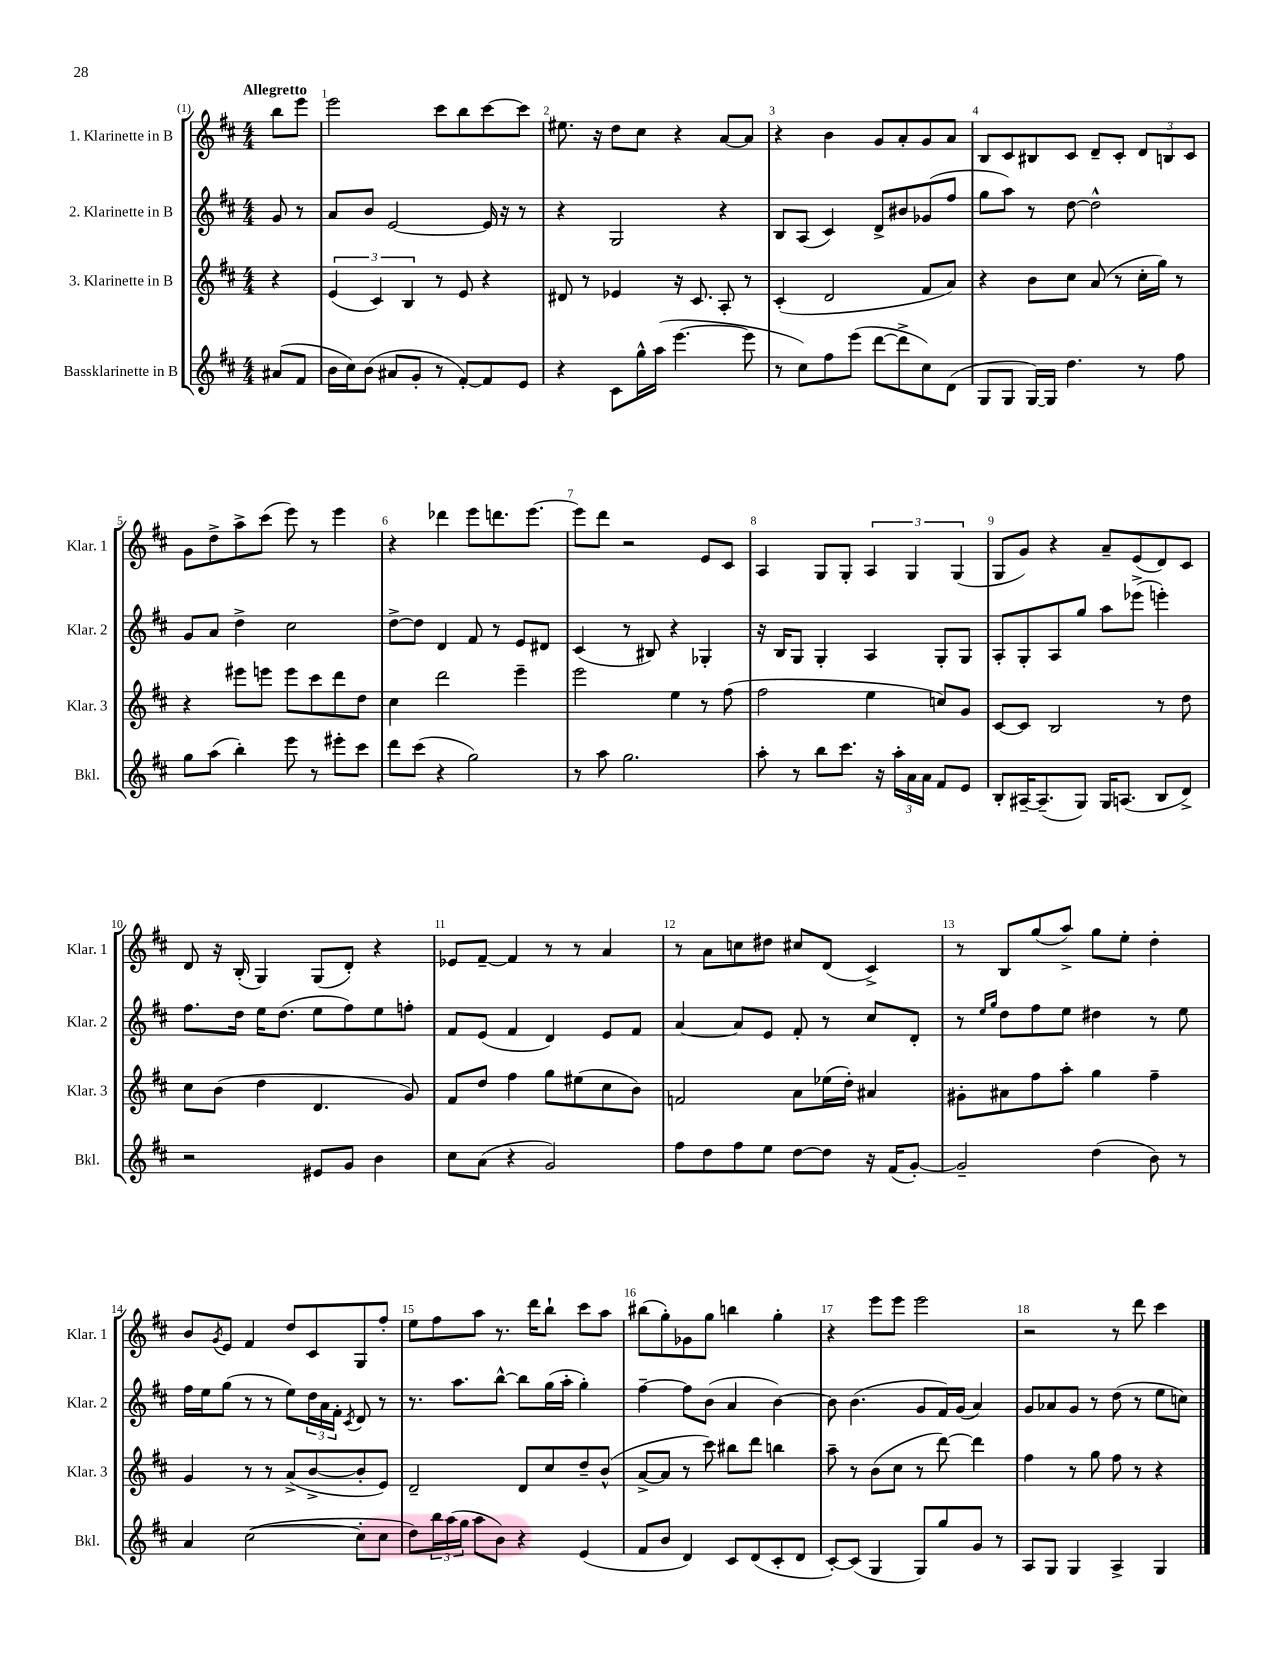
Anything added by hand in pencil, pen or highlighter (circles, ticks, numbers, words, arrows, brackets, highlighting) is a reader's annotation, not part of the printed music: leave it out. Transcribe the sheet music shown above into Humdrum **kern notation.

**kern	**kern	**kern	**kern
*part4	*part3	*part2	*part1
*staff4	*staff3	*staff2	*staff1
*I"Bassklarinette in B	*I"3. Klarinette in B	*I"2. Klarinette in B	*I"1. Klarinette in B
*I'Bkl.	*I'Klar. 3	*I'Klar. 2	*I'Klar. 1
*clefG2	*clefG2	*clefG2	*clefG2
*k[f#c#]	*k[f#c#]	*k[f#c#]	*k[f#c#]
*M4/4	*M4/4	*M4/4	*M4/4
=	=	=	=
!	!	!	!LO:TX:a:B:t=Allegretto
(8a#X/L	4r	8g/	8bb\L
8f#/J	.	8r	8eee\J
=1	=1	=1	=1
16b\LL	(6e/	8a/L	2eee\
16cc#\J)	.	.	.
(8b\J	.	8b/J	.
.	6c#/)	.	.
8a#X/L	.	[2e/	.
.	6B/	.	.
8g'/J	.	.	.
8r	8r	.	8ccc#\L
[8f#'/L)	8e/	.	8bb\
8f#/]	4r	16e/]	[8ccc#\
.	.	16r	.
8e/J	.	8r	8ccc#\J]
=2	=2	=2	=2
4r	8d#X/	4r	8.ee#X\
.	8r	.	.
.	.	.	16r
8c#\L	4e-X/	2G/	8dd\L
16gg^^\L	.	.	8cc#\J
(16aa\JJ	.	.	.
[4.eee\	16r	.	4r
.	8.c#/	.	.
.	8A'/	4r	[8a/L
8eee\]	8r	.	8a/J]
=3	=3	=3	=3
8r	(4c#'/	8B/L	4r
8cc#\L)	.	(8A/J	.
8ff#\	2d/	4c#/)	4b\
(8eee\J	.	.	.
[8ddd\L	.	8d^/L	8g/L
8ddd^\]	.	8b#X/	8a'/
8cc#\)	8f#/L	(8g-X/	8g/
(8d\J	8a/J)	8ff#/J	8a/J
=4	=4	=4	=4
8G/L	4r	8gg\L	8B/L
8G/J	.	8aa\J)	8c#/
[16G/LL)	8b\L	8r	8B#X/
16G/JJ]	.	.	.
4.dd\	8cc#\J	[8dd\	8c#/J
.	(8a/	2dd^^\]	8d~/L
.	8r	.	8c#'/J
8r	16cc#'\LL	.	12d/L
.	16gg\JJ)	.	.
.	.	.	12Bn/
8ff#\	8r	.	.
.	.	.	12c#/J
!!LO:LB:g=z
=5	=5	=5	=5
8gg\L	4r	8g/L	8g\L
(8aa\J	.	8a/J	8dd^\
4bb'\)	8eee#X\L	4dd^\	8aa^\
.	8eeen\J	.	(8ccc#\J
8eee\	8eee\L	2cc#\	8eee\)
8r	8ccc#\	.	8r
8eee#X'\L	8ddd\	.	4eee\
8ccc#\J	8dd\J	.	.
=6	=6	=6	=6
8ddd\L	4cc#\	[8dd^\L	4r
(8ccc#\J	.	8dd\J]	.
4r	2ddd\	4d/	4ddd-X\
2gg\)	.	8f#/	8eee\L
.	.	8r	8.dddn\
.	4eee~\	8e/L	.
.	.	.	[8.eee\J
.	.	8d#X/J	.
=7	=7	=7	=7
8r	2eee\	(4c#/	8eee\L]
8aa\	.	.	8ddd\J
2.gg\	.	8r	2r
.	.	8B#X/)	.
.	4ee\	4r	.
.	8r	4G-X'/	8e/L
.	(8ff#\	.	8c#/J
=8	=8	=8	=8
8aa'\	2ff#\	16r	4A/
.	.	16B/KL	.
8r	.	8G/J	.
8bb\L	.	4G'/	8G/L
8.ccc#\J	.	.	8G'/J
.	4ee\	4A/	6A/
16r	.	.	.
24aa'\LL	.	.	.
24a\	.	.	6G/
24a\JJ	.	.	.
8f#/L	8ccn/L)	8G'/L	.
.	.	.	(6G/
8e/J	8g/J	8G/J	.
=9	=9	=9	=9
8B'/L	[8c#/L	8A'/L	8G/L
[16A#X~/K	8c#/J]	8G'/	8g/J)
(8.A#~/]	.	.	.
.	2B/	8A/	4r
8G/J)	.	8gg/J	.
16G/KL	.	8aa\L	8a~/L
(8.An/J	.	.	.
.	.	(8eee-X^\J	(8e/
8B/L	8r	4eeen'\)	8d/)
8d^/J)	8dd\	.	8c#/J
!!LO:LB:g=z
=10	=10	=10	=10
2r	8cc#\L	8.ff#\L	8d/
.	(8b\J	.	16r
.	.	16dd\Jk	(16B'/
.	4dd\	16ee\KL	4G/)
.	.	(8.dd\J	.
8e#X/L	4.d/	8ee\L	(8G/L
8g/J	.	8ff#\)	8d'/J)
4b\	.	8ee\	4r
.	8g/)	8ffn'\J	.
=11	=11	=11	=11
8cc#\L	8f#/L	8f#/L	8e-X/L
(8a\J	8dd/J	(8e/J	[8f#~/J
4r	4ff#\	4f#/	4f#/]
2g/)	8gg\L	4d/)	8r
.	(8ee#X\	.	8r
.	8cc#\	8e/L	4a/
.	8b\J)	8f#/J	.
=12	=12	=12	=12
8ff#\L	2fn/	[4a/	8r
8dd\	.	.	8a\L
8ff#\	.	8a/L]	8ccn\
8ee\J	.	8e/J	8dd#X\J
[8dd\L	8a\L	8f#'/	8cc#X/L
8dd\J]	(16ee-X\L	8r	(8d/J
.	16dd'\JJ)	.	.
16r	4a#X/	8cc#/L	4c#^/)
(16f#/KL	.	.	.
[8g'/J)	.	8d'/J	.
=13	=13	=13	=13
2g~/]	8g#X'\L	8r	8r
.	.	16qqee/LL	.
.	.	16qqgg/JJ	.
.	8a#X\	8dd\L	8B/L
.	8ff#\	8ff#\	(8gg/
.	8aa'\J	8ee\J	8aa^/J)
(4dd\	4gg\	4dd#X\	8gg\L
.	.	.	8ee'\J
8b\)	4ff#~\	8r	4dd'\
8r	.	8ee\	.
!!LO:LB:g=z
=14	=14	=14	=14
4a/	4g/	16ff#\LL	8b/L
.	.	16ee\J	.
.	.	.	8qg/
.	.	(8gg\J	8e/J
([2cc#\	8r	8r	4f#/
.	8r	8r	.
.	(8a^/L	8ee\L)	8dd/L
.	[8b^/	24dd\L	8c#/
.	.	24a\	.
.	.	24f#'\JJ	.
.	.	8qc#/	.
8cc#'\L]	8b'/]	8d/	8G/
8cc#\J	8e/J)	8r	8ff#'/J
=15	=15	=15	=15
8dd\L)	2d~/	8.r	8ee\L
24bb\L	.	.	8ff#\
(24aa\	.	.	.
.	.	8.aa\L	.
24gg\JJ	.	.	.
8aa\L	.	.	8aa\J
8b\J)	.	[8bb^^\J	8.r
4r	8d/L	8bb\L]	.
.	.	.	16ddd\KL
.	8cc#/	(16gg\L	8bb`\J
.	.	16aa'\JJ	.
(4e/	8dd~/	4gg'\)	8ccc#\L
.	(8b^^/J	.	8aa\J
=16	=16	=16	=16
8f#/L	[8a^/L	[4ff#~\	(8bb#X\L
8b/J	8a/J]	.	8gg'\)
4d/)	8r	8ff#\L]	8g-X\
.	8ccc#\)	(8b\J	8gg\J
8c#/L	8bb#X\L	4a/	4bbn\
(8d/	8ddd\J	.	.
8c#'/	4bbn\	[4b\)	4gg'\
8d/J	.	.	.
=17	=17	=17	=17
[8c#'/L)	8aa~\	8b\]	4r
(8c#/J]	8r	(4.b\	.
4G/	(8b\L	.	8eee\L
.	8cc#\J	.	8eee\J
8G/L)	8r	8g/L	2eee\
8gg/	[8ddd\)	16f#/L)	.
.	.	(16g/JJ	.
8g/J	4ddd\]	4a/)	.
8r	.	.	.
=18	=18	=18	=18
8A/L	4ff#\	8g/L	2r
8G/J	.	8a-X/	.
4G/	8r	8g/J	.
.	8gg\	8r	.
4A^/	8ff#\	(8dd\	8r
.	8r	8r	8ddd\
4G/	4r	8ee\L	4ccc#\
.	.	8ccn\J)	.
==	==	==	==
*-	*-	*-	*-
